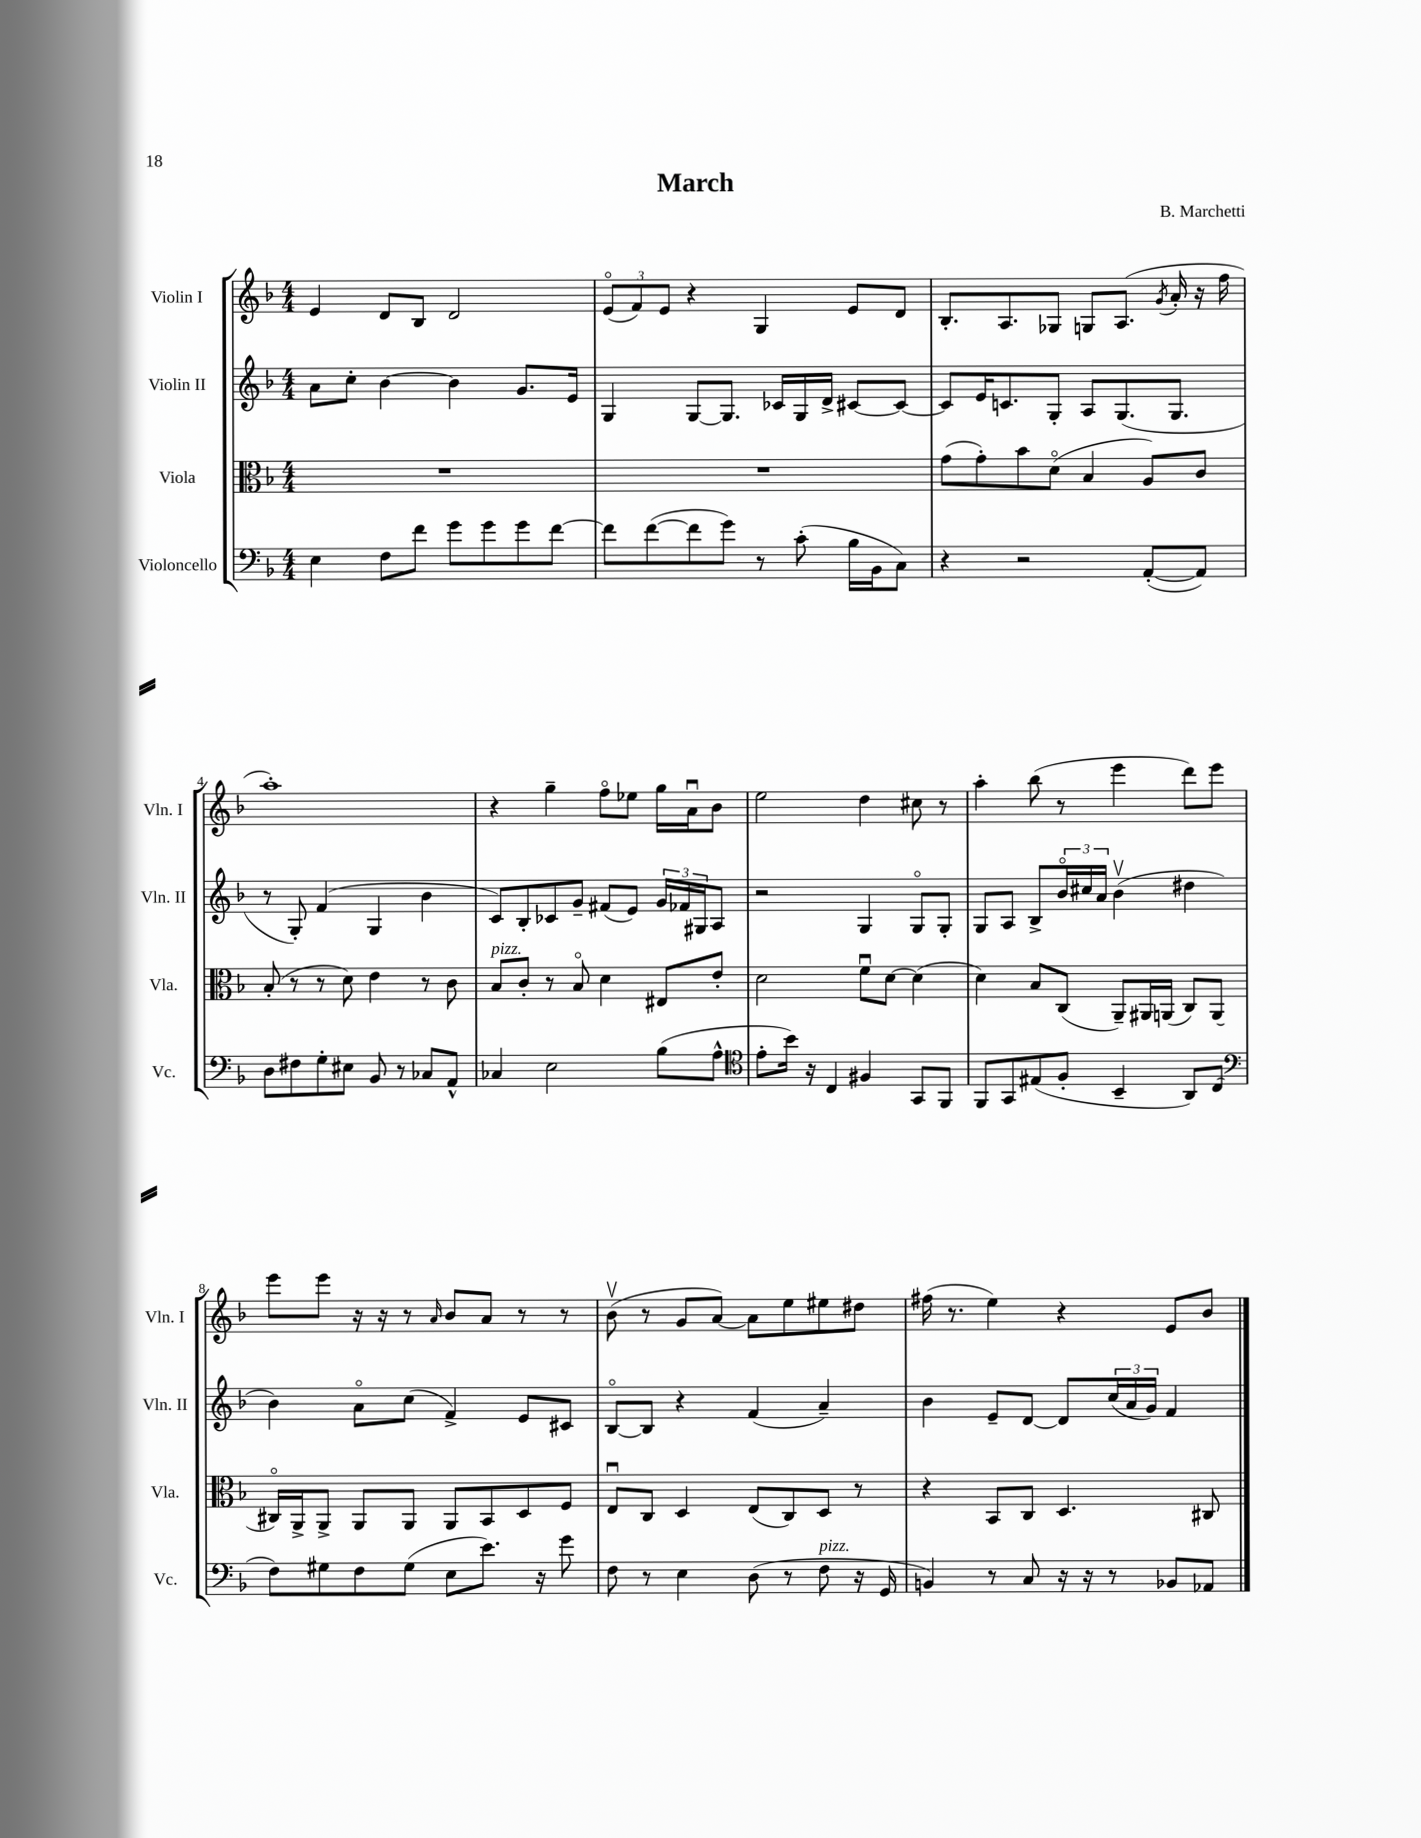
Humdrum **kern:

**kern	**kern	**kern	**kern
*staff4	*staff3	*staff2	*staff1
*clefF4	*clefC3	*clefG2	*clefG2
*k[b-]	*k[b-]	*k[b-]	*k[b-]
*M4/4	*M4/4	*M4/4	*M4/4
4E	1r	8a	4e
.	.	8cc'	.
8F	.	[4b-	8d
8f	.	.	8B-
8g	.	4b-]	2d
8g	.	.	.
8g	.	8.g	.
[8f	.	.	.
.	.	16e	.
=	=	=	=
8f]	1r	4G	(12eo
.	.	.	12f)
([8f	.	.	.
.	.	.	12e
8f]	.	[8G	4r
8g)	.	8.G]	.
8r	.	.	4G
.	.	16c-	.
(8c'	.	16G	.
.	.	16d^	.
16B-	.	[8c#	8e
16BB-	.	.	.
8C)	.	8c#_	8d
=	=	=	=
4r	(8g	8c#]	8.B-'
.	8g')	16e	.
.	.	8.c	8.A
2r	8b-	.	.
.	(8do	8G'	8G-
.	4B-	8A	8G
.	.	(8.G	(8.A
([8AA'	8A)	.	.
.	.	.	8qg
.	.	8.G	16a'
8AA])	8c	.	16r
.	.	.	16ff
=	=	=	=
8D	(8B-'	8r	1aa')
8F#	8r	8G')	.
8G'	8r	(4f	.
8E#	8d)	.	.
8BB-	4e	4G	.
8r	.	.	.
8C-	8r	4b-	.
8AA^^	8c	.	.
=	=	=	=
4C-	8B-	8c)	4r
.	8c'	8B-'	.
2E	8r	8c-	4gg~
.	8B-o	8g~	.
.	4d	(8f#	8ffo
.	.	8e)	8ee-
(8B-	8E#	24g	16gg
.	.	24f-	.
.	.	.	16au
.	.	24G#	.
8A^^	8e'	8A	8b-
=	=	=	=
*clefC4	*	*	*
8e'	2d	2r	2ee
16b-)	.	.	.
16r	.	.	.
4C	.	.	.
4F#	8fu	4G	4dd
.	[8d	.	.
8GG	(4d]	8Go	8cc#
8FF	.	8G'	8r
=	=	=	=
8FF	4d)	8G	4aa'
8GG	.	8A	.
(8E#	8B-	8B-^	(8bb-
8F'	(8C	24b-o	8r
.	.	24cc#	.
.	.	24a	.
4BB-~	8AA~)	(4b-v	4eee
.	16AA#	.	.
.	(16AA	.	.
8AA)	8C)	4dd#	8ddd)
(8C	(8AA	.	8eee
=	=	=	=
*clefF4	*	*	*
8F)	16C#o)	4b-)	8eee
.	16AA^	.	.
8G#	8AA^	.	8eee
8F	8AA	8ao	16r
.	.	.	16r
(8G#	8AA	(8cc	8r
.	.	.	16qqa
8E	8AA	4f^)	8b-
8.e)	8BB-	.	8a
.	8D	8e	8r
16r	.	.	.
8g	8F	8c#	8r
=	=	=	=
8F	8Eu	[8B-o	(8b-v
8r	8C	8B-]	8r
4E	4D	4r	8g
.	.	.	[8a)
(8D	(8E	(4f	8a]
8r	8C)	.	8ee
8F	8D	4a~)	8ee#
16r	8r	.	8dd#
16GG	.	.	.
=	=	=	=
4BB)	4r	4b-	(16ff#
.	.	.	8.r
8r	8BB-	8e~	4ee)
8C	8C	[8d	.
16r	4.D	8d]	4r
16r	.	.	.
8r	.	(24cc	.
.	.	24a	.
.	.	24g)	.
8BB-	.	4f	8e
8AA-	8C#	.	8b-
==	==	==	==
*-	*-	*-	*-
